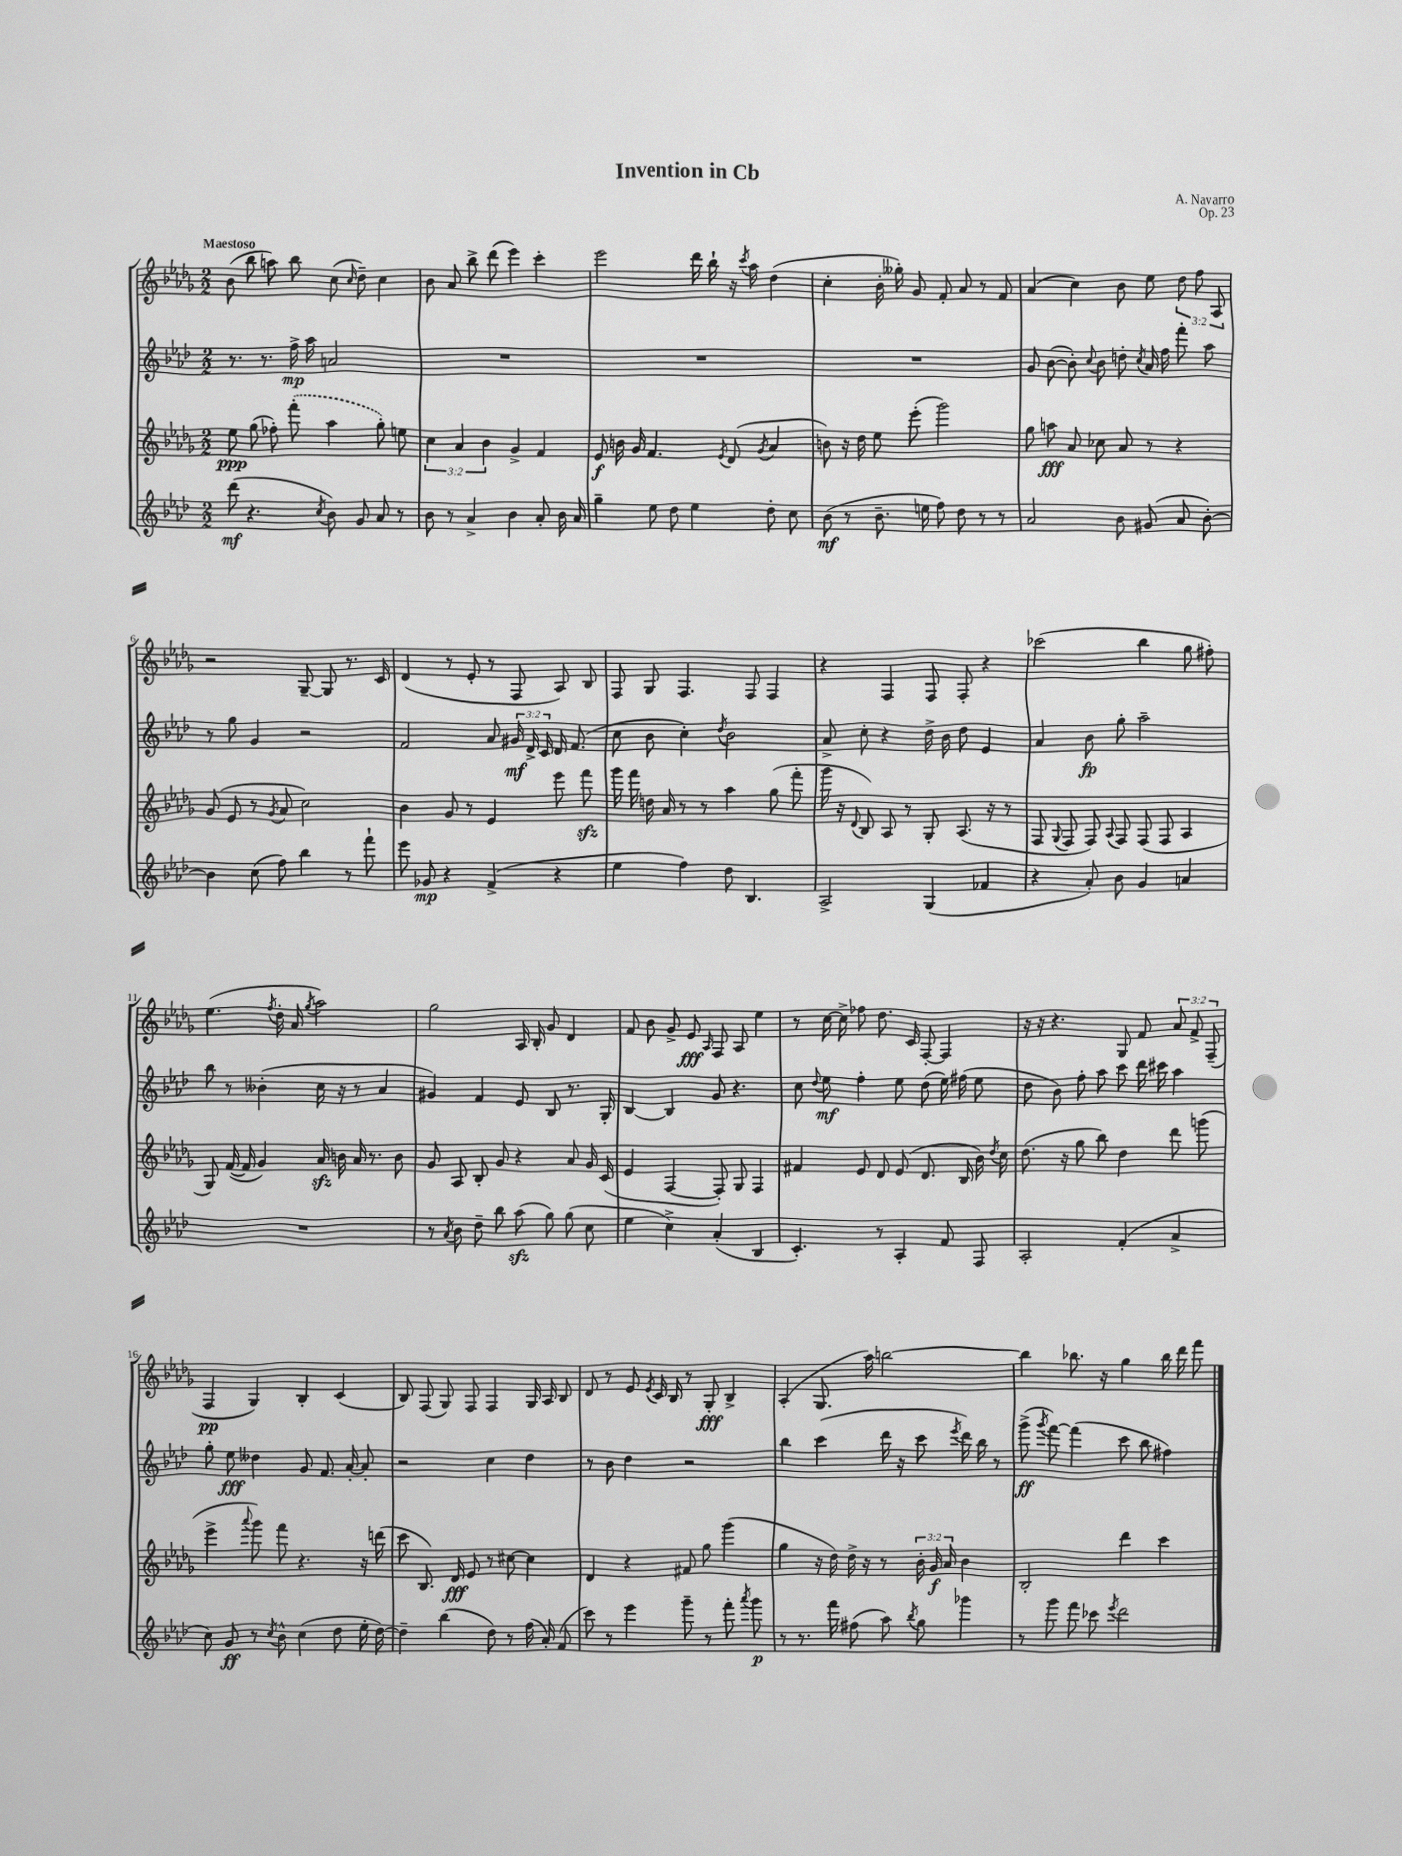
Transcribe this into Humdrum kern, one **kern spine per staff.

**kern	**dynam	**kern	**dynam	**kern	**dynam	**kern	**dynam
*part4	*part4	*part3	*part3	*part2	*part2	*part1	*part1
*staff4	*staff4	*staff3	*staff3	*staff2	*staff2	*staff1	*staff1
*clefG2	*	*clefG2	*	*clefG2	*	*clefG2	*
*k[b-e-a-d-]	*	*k[b-e-a-d-g-]	*	*k[b-e-a-d-]	*	*k[b-e-a-d-g-]	*
*M2/2	*	*M2/2	*	*M2/2	*	*M2/2	*
=1	=1	=1	=1	=1	=1	=1	=1
!	!	!	!	!	!	!LO:TX:a:B:t=Maestoso	!
(8ddd-\	mf	8ee-\	ppp	8.r	.	(8b-\	.
4.r	.	(8gg-\	.	.	.	8bb-\	.
.	.	.	.	8.r	.	.	.
.	.	8ff-X'\)	.	.	.	8aan\)	.
.	.	(8fff'\	.	16ff^\	mp	8bb-\	.
.	.	.	.	16aa-\	.	.	.
8qcc/	.	.	.	.	.	.	.
8b-\)	.	4aa-\	.	2an/	.	(8cc\	.
.	.	.	.	.	.	16qqcc/	.
8g/	.	.	.	.	.	8dd-~\)	.
8a-/	.	8gg-'\)	.	.	.	4cc\	.
8r	.	8een\	.	.	.	.	.
=2	=2	=2	=2	=2	=2	=2	=2
8b-\	.	6cc\	.	1r	.	8b-\	.
8r	.	.	.	.	.	8a-/	.
.	.	6a-/	.	.	.	.	.
4a-^/	.	.	.	.	.	8bb-^\	.
.	.	6b-\	.	.	.	.	.
.	.	.	.	.	.	(8ddd-\	.
4b-\	.	4g-^/	.	.	.	4eee-\)	.
8a-'/	.	4f/	.	.	.	4ccc'\	.
16b-\	.	.	.	.	.	.	.
16a-/	.	.	.	.	.	.	.
=3	=3	=3	=3	=3	=3	=3	=3
4gg~\	.	8e-/	f	1r	.	2eee-\	.
.	.	16bn\	.	.	.	.	.
.	.	16g-/	.	.	.	.	.
8ee-\	.	4.f/	.	.	.	.	.
8dd-\	.	.	.	.	.	.	.
4ee-\	.	.	.	.	.	16ddd-\	.
.	.	.	.	.	.	16bb-`\	.
.	.	8qe-/	.	.	.	.	.
.	.	(8d-/	.	.	.	16r	.
.	.	.	.	.	.	8qccc/	.
.	.	.	.	.	.	16aa-\	.
.	.	8qg-/	.	.	.	.	.
8dd-'\	.	4a-/	.	.	.	(4dd-\	.
8cc\	.	.	.	.	.	.	.
=4	=4	=4	=4	=4	=4	=4	=4
(8b-\	mf	8bn\)	.	1r	.	4cc'\	.
8r	.	16r	.	.	.	.	.
.	.	16dd-\	.	.	.	.	.
8.b-~\	.	8ee-\	.	.	.	16b-'\	.
.	.	.	.	.	.	16gg--X'\)	.
.	.	(8eee-'\	.	.	.	8g-/	.
16een\	.	.	.	.	.	.	.
8ff\)	.	2ggg-\)	.	.	.	8f'/	.
8dd-\	.	.	.	.	.	8a-/	.
8r	.	.	.	.	.	8r	.
8r	.	.	.	.	.	8f/	.
=5	=5	=5	=5	=5	=5	=5	=5
2a-/	.	8gg-\	.	8g/	.	(4a-/	.
.	.	8aan\	fff	([8b-\	.	.	.
.	.	8a-/	.	8b-'\])	.	4cc\)	.
.	.	.	.	8qqcc/	.	.	.
.	.	8cc-X\	.	8b-\	.	.	.
8b-\	.	8a-/	.	8ddn'\	.	8b-\	.
.	.	.	.	8qcc/	.	.	.
(8g#X/	.	8r	.	16a-/	.	8ee-\	.
.	.	.	.	16ff\	.	.	.
8a-/	.	4r	.	8fff'\	.	12dd-\	.
.	.	.	.	.	.	12ff\	.
[8b-'\)	.	.	.	8aa-\	.	.	.
.	.	.	.	.	.	12A-/	.
!!LO:LB:g=z
=6	=6	=6	=6	=6	=6	=6	=6
4b-\]	.	(8g-/	.	8r	.	2r	.
.	.	8e-/	.	8gg\	.	.	.
(8cc\	.	8r	.	4g/	.	.	.
.	.	8qg-/	.	.	.	.	.
8ff\)	.	8a-/	.	.	.	.	.
4bb-\	.	2cc\)	.	2r	.	[8G-~/	.
.	.	.	.	.	.	8G-/]	.
8r	.	.	.	.	.	8.r	.
8fff`\	.	.	.	.	.	.	.
.	.	.	.	.	.	16c/	.
=7	=7	=7	=7	=7	=7	=7	=7
8eee-\	.	4b-\	.	2f/	.	(4d-/	.
8g-X/	mp	.	.	.	.	.	.
4r	.	8g-/	.	.	.	8r	.
.	.	8r	.	.	.	8e-'/	.
(4f^/	.	4e-/	.	8a-/	.	8r	.
.	.	.	.	24g#X/	mf	8F/	.
.	.	.	.	24d-^/	.	.	.
.	.	.	.	24c/	.	.	.
4r	.	8eee-\	.	16d-/	.	8A-/)	.
.	.	.	.	(8.f/	.	.	.
.	.	8fffzz\	.	.	.	8B-/	.
=8	=8	=8	=8	=8	=8	=8	=8
4ee-\	.	16ggg-\	.	8cc\	.	8F/	.
.	.	16fff\	.	.	.	.	.
.	.	16ddn\	.	8b-\	.	8G-/	.
.	.	16a-/	.	.	.	.	.
4ff\)	.	8r	.	4cc'\)	.	4.F/	.
.	.	8r	.	.	.	.	.
.	.	.	.	8qdd-/	.	.	.
8dd-\	.	4aa-\	.	2b-\	.	.	.
4.B-/	.	.	.	.	.	8F/	.
.	.	(8gg-\	.	.	.	4F/	.
.	.	8fff'\	.	.	.	.	.
=9	=9	=9	=9	=9	=9	=9	=9
2A-^/	.	16ggg-\	.	8a-^/	.	4r	.
.	.	16r	.	.	.	.	.
.	.	8qqd-/	.	.	.	.	.
.	.	8B-/)	.	8cc'\	.	.	.
.	.	8A-/	.	4r	.	4F/	.
.	.	8r	.	.	.	.	.
(4G/	.	8G-'/	.	16dd-^\	.	8F/	.
.	.	.	.	16b-\	.	.	.
.	.	(8.A-/	.	8dd-\	.	8F'/	.
4f-X/	.	.	.	4e-/	.	4r	.
.	.	16r	.	.	.	.	.
.	.	8r	.	.	.	.	.
=10	=10	=10	=10	=10	=10	=10	=10
4r	.	8F/	.	4a-/	.	(2ccc-X\	.
.	.	8qqG-/	.	.	.	.	.
.	.	8F/	.	.	.	.	.
8a-'/)	.	8F/)	.	8b-\	fp	.	.
.	.	8qqA-/	.	.	.	.	.
8b-\	.	8F/	.	8gg'\	.	.	.
4g/	.	(8F/	.	2aa-~\	.	4bb-\	.
.	.	8F/	.	.	.	.	.
4an/	.	4A-/	.	.	.	8gg-\	.
.	.	.	.	.	.	8ff#X'\)	.
!!LO:LB:g=z
=11	=11	=11	=11	=11	=11	=11	=11
1r	.	8G-/)	.	8bb-\	.	(4.ee-\	.
.	.	([16f/	.	8r	.	.	.
.	.	16f/]	.	.	.	.	.
.	.	4g-/)	.	(4b--X'\	.	.	.
.	.	.	.	.	.	8qff/	.
.	.	.	.	.	.	16dd-'\	.
.	.	.	.	.	.	16a-/	.
.	.	.	.	.	.	8qgg-/	.
.	.	16a-zz/	.	16cc\	.	2aa-\)	.
.	.	16bn\	.	16r	.	.	.
.	.	16a-/	.	8r	.	.	.
.	.	8.r	.	.	.	.	.
.	.	.	.	4a-/	.	.	.
.	.	8b\	.	.	.	.	.
=12	=12	=12	=12	=12	=12	=12	=12
8r	.	8g-/	.	4g#X/)	.	2gg-\	.
8qa-/	.	.	.	.	.	.	.
8b-\	.	8A-/	.	.	.	.	.
8dd-~\	.	8B-'/	.	4f/	.	.	.
8bb-\	.	8g-/	.	.	.	.	.
(8aa-zz\	.	4r	.	8e-/	.	16A-/	.
.	.	.	.	.	.	16B-'/	.
8gg\)	.	.	.	8B-/	.	8g-/	.
(8gg\	.	8a-/	.	8.r	.	4d-/	.
8cc\	.	16g-/	.	.	.	.	.
.	.	(16c/	.	16G'/	.	.	.
=13	=13	=13	=13	=13	=13	=13	=13
4ee-\	.	4e-/	.	[4B-/	.	8f/	.
.	.	.	.	.	.	8b-\	.
4cc^\)	.	[4F/	.	4B-/]	.	8g-^/	.
.	.	.	.	.	.	8e-/	fff
.	.	.	.	.	.	16qqA-/	.
(4a-'/	.	8F'/])	.	8g/	.	8F/	.
.	.	8G-/	.	4.r	.	8A-/	.
4B-/	.	4F/	.	.	.	4ee-\	.
=14	=14	=14	=14	=14	=14	=14	=14
4.c'/)	.	4f#X/	.	8cc\	.	8r	.
.	.	.	.	8qqdd-/	.	.	.
.	.	.	.	8ee-\	mf	[16cc\	.
.	.	.	.	.	.	16cc^\]	.
.	.	8e-/	.	4ff'\	.	8ff-X\	.
8r	.	8d-/	.	.	.	8.dd-\	.
4A-'/	.	(8e-/	.	8ee-\	.	.	.
.	.	.	.	.	.	16c/	.
.	.	8.d-/	.	(8dd-\	.	[8F'/	.
8f/	.	.	.	16ee-\)	.	4F/]	.
.	.	16B-/	.	(16ff#X\	.	.	.
8F/	.	16b-\)	.	8ee-\	.	.	.
.	.	8qdd-/	.	.	.	.	.
.	.	16cc\	.	.	.	.	.
=15	=15	=15	=15	=15	=15	=15	=15
2A-'/	.	(8.dd-\	.	8dd-\	.	16r	.
.	.	.	.	.	.	16r	.
.	.	.	.	8b-\)	.	4.r	.
.	.	16r	.	.	.	.	.
.	.	8gg-\	.	8ff'\	.	.	.
.	.	8bb-\)	.	8aa-\	.	.	.
(4f'/	.	4dd-\	.	8ccc\	.	8G-/	.
.	.	.	.	16ddd-\	.	8f/	.
.	.	.	.	16ccc#X\	.	.	.
4a-^/	.	8ddd-\	.	4aa-\	.	12a-/	.
.	.	.	.	.	.	12f^/	.
.	.	(8gggn\	.	.	.	.	.
.	.	.	.	.	.	(12F~/	.
!!LO:LB:g=z
=16	=16	=16	=16	=16	=16	=16	=16
8cc\)	.	4eee-^\	.	8gg'\	.	4F/	pp
8g/	ff	.	.	8ee-\	fff	.	.
.	.	8qqaaa-/	.	.	.	.	.
8r	.	8ggg-\)	.	4dd--X\	.	4G-/)	.
8qcc/	.	.	.	.	.	.	.
8b-^^\	.	8fff\	.	.	.	.	.
(4cc\	.	4.r	.	8g/	.	4B-'/	.
.	.	.	.	8.f/	.	.	.
8dd-\	.	.	.	.	.	(4c/	.
.	.	.	.	[16a-'/	.	.	.
16ee-'\	.	16r	.	8a-'/]	.	.	.
[16dd-\)	.	(16dddn\	.	.	.	.	.
=17	=17	=17	=17	=17	=17	=17	=17
4dd-~\]	.	8ccc\	.	2r	.	8B-/)	.
.	.	8.B-/)	.	.	.	(8F/	.
(4bb-\	.	.	.	.	.	8G-/)	.
.	.	16d-/	fff	.	.	.	.
.	.	8e-/	.	.	.	8F/	.
8dd-\)	.	8r	.	4cc\	.	4F/	.
8r	.	[8cc#X\	.	.	.	.	.
(16ff\	.	4cc#\]	.	4dd-\	.	16G-/	.
16a-'/)	.	.	.	.	.	16A-/	.
(8f/	.	.	.	.	.	8B-/	.
=18	=18	=18	=18	=18	=18	=18	=18
8ccc\)	.	4d-/	.	8r	.	8d-/	.
8r	.	.	.	8b-\	.	8r	.
4eee-\	.	4r	.	4dd-\	.	8e-/	.
.	.	.	.	.	.	8qe-/	.
.	.	.	.	.	.	16c/	.
.	.	.	.	.	.	16B-/	.
8ggg~\	.	8f#X/	.	2r	.	8r	.
8r	.	8gg-\	.	.	.	8G-'/	fff
8fff'\	.	(4ggg-\	.	.	.	4B-^/	.
8qaaa-/	.	.	.	.	.	.	.
8ggg\	p	.	.	.	.	.	.
=19	=19	=19	=19	=19	=19	=19	=19
8r	.	4gg-\	.	4bb-\	.	(4A-'/	.
8.r	.	.	.	.	.	.	.
.	.	16r	.	(4ccc\	.	8.G-/	.
16fff\	.	16dd-\)	.	.	.	.	.
(8ff#X\	.	16dd-^\	.	.	.	.	.
.	.	16r	.	.	.	16aa-\)	.
8aa-\)	.	8r	.	16ddd-\	.	[2bbn\	.
.	.	.	.	16r	.	.	.
8qbb-/	.	.	.	.	.	.	.
8gg\	.	24b-'\	.	8ccc\	.	.	.
.	.	24g-/	f	.	.	.	.
.	.	24a-/	.	.	.	.	.
.	.	.	.	8qeee-/	.	.	.
4ggg-X\	.	4b-\	.	16ddd-\)	.	.	.
.	.	.	.	16bb-\	.	.	.
.	.	.	.	8r	.	.	.
=20	=20	=20	=20	=20	=20	=20	=20
8r	.	2B-'/	.	(8ggg^\	ff	4bb\]	.
.	.	.	.	8qggg/	.	.	.
8ggg\	.	.	.	[8fff\)	.	.	.
8fff\	.	.	.	(4fff\]	.	8.bb-X\	.
8ccc-X\	.	.	.	.	.	.	.
.	.	.	.	.	.	16r	.
8qeee-/	.	.	.	.	.	.	.
2ddd-\	.	4ddd-\	.	8ccc\	.	4gg-\	.
.	.	.	.	8bb-\	.	.	.
.	.	4ccc\	.	4ff#X\)	.	16bb-\	.
.	.	.	.	.	.	16ddd-\	.
.	.	.	.	.	.	8fff\	.
==	==	==	==	==	==	==	==
*-	*-	*-	*-	*-	*-	*-	*-
